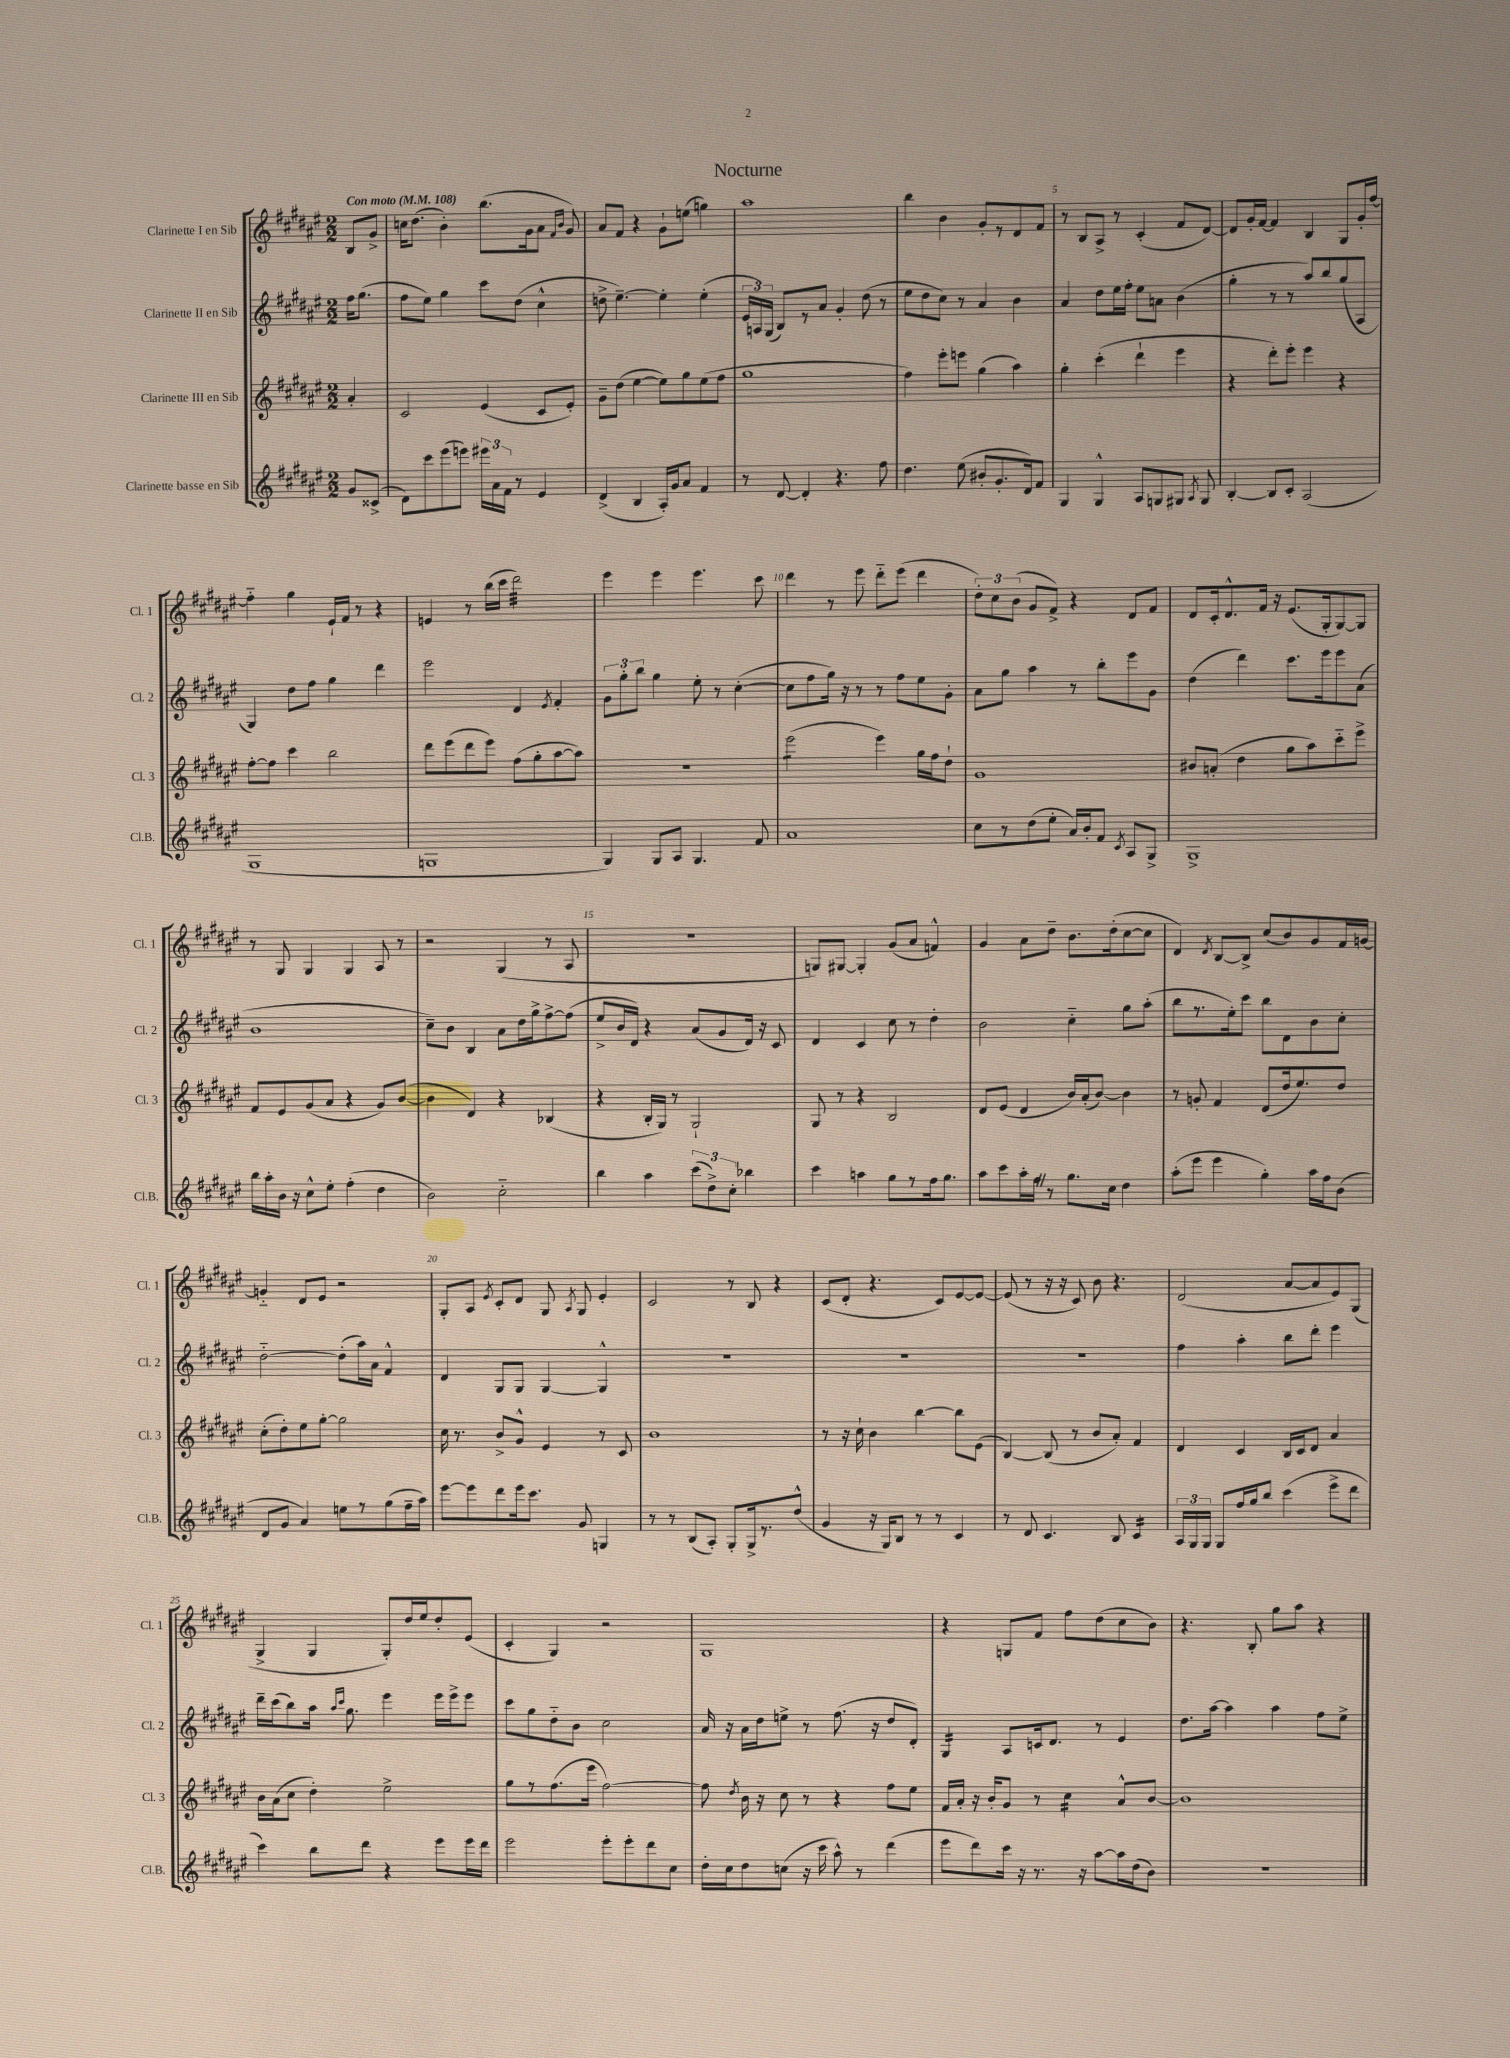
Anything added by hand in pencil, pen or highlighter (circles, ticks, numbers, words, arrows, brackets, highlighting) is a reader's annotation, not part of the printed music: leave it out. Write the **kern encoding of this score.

**kern	**kern	**kern	**kern
*staff4	*staff3	*staff2	*staff1
*clefG2	*clefG2	*clefG2	*clefG2
*k[f#c#g#d#a#e#]	*k[f#c#g#d#a#e#]	*k[f#c#g#d#a#e#]	*k[f#c#g#d#a#e#]
*M2/2	*M2/2	*M2/2	*M2/2
*MM108	*MM108	*MM108	*MM108
8g#	4a#'	16ff#	8B
.	.	(8.gg#	.
(8c##^	.	.	8g#^
=	=	=	=
8d#)	2c#	8ff#	16cc
.	.	.	(8.dd#
8ccc#	.	8ee#)	.
(8eee#	.	4gg#	4b')
8eee)	.	.	.
24eee#	(4e#	8ccc#	(8.bb
24a#	.	.	.
24f#	.	.	.
8r	.	(8dd#	.
.	.	.	16g#
4e#	8c#	4cc#^^	8a#
.	.	.	16qqf#
.	.	.	16qqb
.	8e#')	.	8g#)
=	=	=	=
(4d#^	8g#~	8dd^	8a#
.	(8dd#	[4.ee#~)	8f#
4B	[4ee#	.	4r
16A#')	8ee#])	4ee#']	8g#`
16g#	.	.	.
8a#	8gg#	.	(8ee
4f#	(8ee#	(4ee#'	4gg)
.	8ff#	.	.
=	=	=	=
8r	1gg#	24e#	1aa#
.	.	24A)	.
.	.	(24G#	.
[8d#	.	8B)	.
4d#']	.	8r	.
.	.	8a#	.
4.r	.	4g#'	.
.	.	(8dd#	.
8ff#	.	8r	.
=	=	=	=
4.dd#	4ff#)	8ee#	4bb
.	.	8dd#	.
.	8eee#'	8cc#)	4b
(8ee#	8eee	8r	.
8b#'	(4gg#	4a#	8g#'
8.g#'	.	.	8r
.	4aa#)	4b	8d#
16d#)	.	.	.
8f#	.	.	8f#
=	=	=	=
4G#	4gg#'	4a#	8r
.	.	.	8B
4G#^^	(4ccc#'	8dd#	8A#^
.	.	16ee#	8r
.	.	16ff#'	.
8A#	4ddd#`	8ee#	(4c#'
8G	.	8a	.
8G#	4eee#	(4b	8f#
8qA#	.	.	.
8G#	.	.	[8d#)
=	=	=	=
[4B'	4r	4gg#'	8d#]
.	.	.	16g#'
.	.	.	[16f#
8B]	8ddd#')	8r	4f#]
8c#'	8eee#'	8r	.
(2A#	4eee#	8aa#)	4B
.	.	8bb	.
.	4r	(8gg#	8G#
.	.	8A#	16g#'
.	.	.	[16ff#
=	=	=	=
1G#	[8ff#'	4G#)	4ff#'~]
.	8ff#]	.	.
.	4ccc#	8dd#	4gg#
.	.	8ff#	.
.	2bb	4gg#	16e#`
.	.	.	16f#
.	.	.	8r
.	.	4ddd#	4r
=	=	=	=
1G	8ddd#	2eee#	4e
.	(8eee#	.	.
.	8ddd#	.	8r
.	8eee#)	.	(16bb
.	.	.	16ccc#
.	(8ff#	4d#	2ddd#)
.	8gg#'	.	.
.	.	8qe#	.
.	[8aa#	4f#'	.
.	8aa#])	.	.
=	=	=	=
4G#)	1r	12g#	4eee#
.	.	12gg#'	.
.	.	12bb	.
8G#	.	4gg#	4eee#
8A#	.	.	.
4.G#	.	8ee#'	4.eee#
.	.	8r	.
.	.	([4cc#'	.
8f#	.	.	8ccc#
=	=	=	=
1a#	(2eee#	8cc#]	4ddd#
.	.	8ff#	.
.	.	16gg#)	8r
.	.	16r	.
.	.	8r	8eee#
.	4eee#)	8r	8ddd#'~
.	.	8ff#	(8eee#
.	16gg#	8ee#	4ddd#
.	16ff#	.	.
.	8dd#`	8g#'	.
=	=	=	=
8cc#	1g#	8a#	12dd#')
.	.	.	12cc#
8r	.	8gg#	.
.	.	.	(12b
(8dd#	.	4aa#	8g#
8ee#'	.	.	8f#^)
16a#)	.	8r	4r
16b'	.	.	.
8f#	.	8bb'	.
8qc#	.	.	.
8A#	.	8eee#	8d#
8G#^	.	8g#	8f#
=	=	=	=
1G#^	8b#	(4dd#	8d#
.	(8a'	.	16c#'
.	.	.	8.d#^^
.	4dd#	4ddd#)	.
.	.	.	16f#
.	.	.	16r
.	8gg#	8.ccc#	(8.e#
.	8aa#)	.	.
.	.	16eee#	16G#'
.	8ccc#'~	8eee#	[8G#)
.	8eee#^	(8a#	8G#]
=	=	=	=
16bb	8f#	1b	8r
16aa#'	.	.	.
16b	8e#	.	8G#
16r	.	.	.
8cc#^^	(8g#	.	4G#
8ee#'	8a#	.	.
(4ff#'	4r	.	4G#
4dd#	8g#)	.	8A#
.	([8b	.	8r
=	=	=	=
2b)	4b]	8cc#~)	2r
.	.	8b	.
.	4d#)	4B	.
2cc#'~	4r	8a#	(4G#
.	.	16dd#	.
.	.	16gg#^	.
.	(4B-	[8ff#^	8r
.	.	(8ff#]	8A#
=	=	=	=
4bb	4r	8ee#^	1r
.	.	16b	.
.	.	16d#)	.
4aa#	16B'	4r	.
.	16G#)	.	.
.	8r	.	.
(12ccc#	2G#`	(8a#	.
12dd#^)	.	.	.
.	.	8g#	.
12cc#'	.	.	.
4bb-	.	16d#)	.
.	.	16r	.
.	.	8c#	.
=	=	=	=
4ccc#	8G#	4d#	8G)
.	8r	.	[8G#
4aa	4r	4c#	4G#']
8gg#	2B	8cc#	(8g#
8r	.	8r	8a#
16ff#	.	4dd#'	4f^^)
8.gg#	.	.	.
=	=	=	=
8aa#	8d#	2b	4g#
8ccc#	(8e#	.	.
16aa#'	4d#	.	8a#
16ff#	.	.	.
8r	.	.	8dd#~
8.gg#	16b)	4cc#'~	8.b
.	(16a#'	.	.
.	[8b)	.	.
16cc#	.	.	(16dd#'
4dd#	4b]	8gg#	[8cc#
.	.	(8aa#'	8cc#]
=	=	=	=
(8aa#'	8r	8bb	4d#)
8eee#	8g'	8.r	.
.	.	.	8qd#
4eee#	4f#	.	[8B
.	.	16ee#')	.
.	.	8ccc#	8B^]
4gg#')	(8d#	8bb	(8cc#
.	16dd#	8d#	8b)
.	8.ee#)	.	.
16aa#	.	8b	8g#
16ff#	.	.	.
(8b	8dd#	8cc#'	16f#
.	.	.	[16g
=	=	=	=
8d#	(8cc#'	[2dd#'~	4g'~]
8g#	8dd#')	.	.
4a#)	8ee#	.	8d#
.	[8gg#'	.	8e#
8ee	2gg#]	(8dd#']	2r
8r	.	16aa#)	.
.	.	16a#	.
(8gg#	.	4f#^^	.
16ff#~	.	.	.
16aa#)	.	.	.
=	=	=	=
[8eee#	16cc#	4d#	8G#'
.	8.r	.	.
8eee#]	.	.	8A#
.	.	.	8qe#
8ddd#	8b^	8G#	8c#'
16eee#	8g#^^	8G#	8d#
8.ccc#	.	.	.
.	4e#	[4G#	8G#
.	.	.	8qA#
8g#	.	.	8G#
4G	8r	4G#^^]	4e#'
.	8c#	.	.
=	=	=	=
8r	1b	1r	2c#
8r	.	.	.
(8B	.	.	.
8A#')	.	.	.
8G#'	.	.	8r
16G#^	.	.	8B
8.r	.	.	.
.	.	.	4r
(8dd#^^	.	.	.
=	=	=	=
4g#	8r	1r	(8c#
.	16r	.	8d#'
.	16cc#`	.	.
16r	4b	.	4.r
16G#)	.	.	.
8B	.	.	.
8r	[4bb	.	.
8r	.	.	8c#)
4c#	8bb]	.	[8e#
.	(8e#	.	8e#_
=	=	=	=
8r	[4B)	1r	(8e#]
8d#	.	.	8r
4.c#	(8B]	.	16r
.	.	.	16r
.	8r	.	8c#)
.	8b	.	8b
8B	8a#')	.	4.r
4c#	4f#	.	.
=	=	=	=
24A#	4d#	4ff#	(2d#
24G#	.	.	.
24G#	.	.	.
8G#	.	.	.
16ff#	4c#	4aa#'	.
16gg#	.	.	.
8bb	.	.	.
(4ccc#	16B	8bb	[8a#
.	16c#	.	.
.	8d#	8ddd#'	8a#]
8eee#^	4a#	4eee#	8e#)
8ddd#	.	.	(8G#
=	=	=	=
4ccc#)	16b	16ddd#~	4G#^
.	(16a#	(16ccc#	.
.	8cc#	8bb)	.
8bb	4dd#')	16aa#	4G#
.	.	16qqaa#	.
.	.	16qqccc#	.
.	.	8.gg#	.
8ddd#	.	.	.
4r	2ee#^	4eee#	8G#')
.	.	.	16dd#
.	.	.	16ee#
8eee#	.	16eee#	8dd#'
.	.	16eee#^	.
16eee#	.	8eee#	(8e#
16ddd#	.	.	.
=	=	=	=
2eee#	8gg#	8ccc#	4c#'
.	8r	8gg#	.
.	(8.ff#	8dd#'~	4G#)
.	.	8b	.
.	16eee#	.	.
8eee#'	[2ff#)	2cc#	2r
8eee#'	.	.	.
8ddd#	.	.	.
8cc#	.	.	.
=	=	=	=
16dd#'	8ff#]	16a#	1G#
16cc#	.	16r	.
.	8qdd#	.	.
8dd#	16b	16a#	.
.	16r	16dd#	.
(8cc	8cc#	8ee^	.
16r	8r	8r	.
16ccc#	.	.	.
8aa#^^)	4r	(8.ff#	.
8r	.	.	.
.	.	16r	.
(4ddd#	8ff#	8dd#	.
.	8ee#	8d#')	.
=	=	=	=
8eee#	16f#	4G#	4r
.	16a#'	.	.
8ddd#)	16r	.	.
.	16b'	.	.
16ccc#	8g#	8A#	8G
16r	.	.	.
8.r	8r	16c	8f#
.	.	8.d#	.
.	4cc#	.	8ff#
16r	.	.	.
[8aa#	.	8r	(8dd#
16aa#]	8a#^^	4e#	8cc#
(16dd#	.	.	.
8b)	[8b	.	8b)
=	=	=	=
1r	1b]	8.dd#	4.r
.	.	[16aa#	.
.	.	4aa#]	.
.	.	.	8B'
.	.	4aa#	8gg#
.	.	.	8aa#
.	.	8ff#	4r
.	.	8ee#^	.
==	==	==	==
*-	*-	*-	*-
